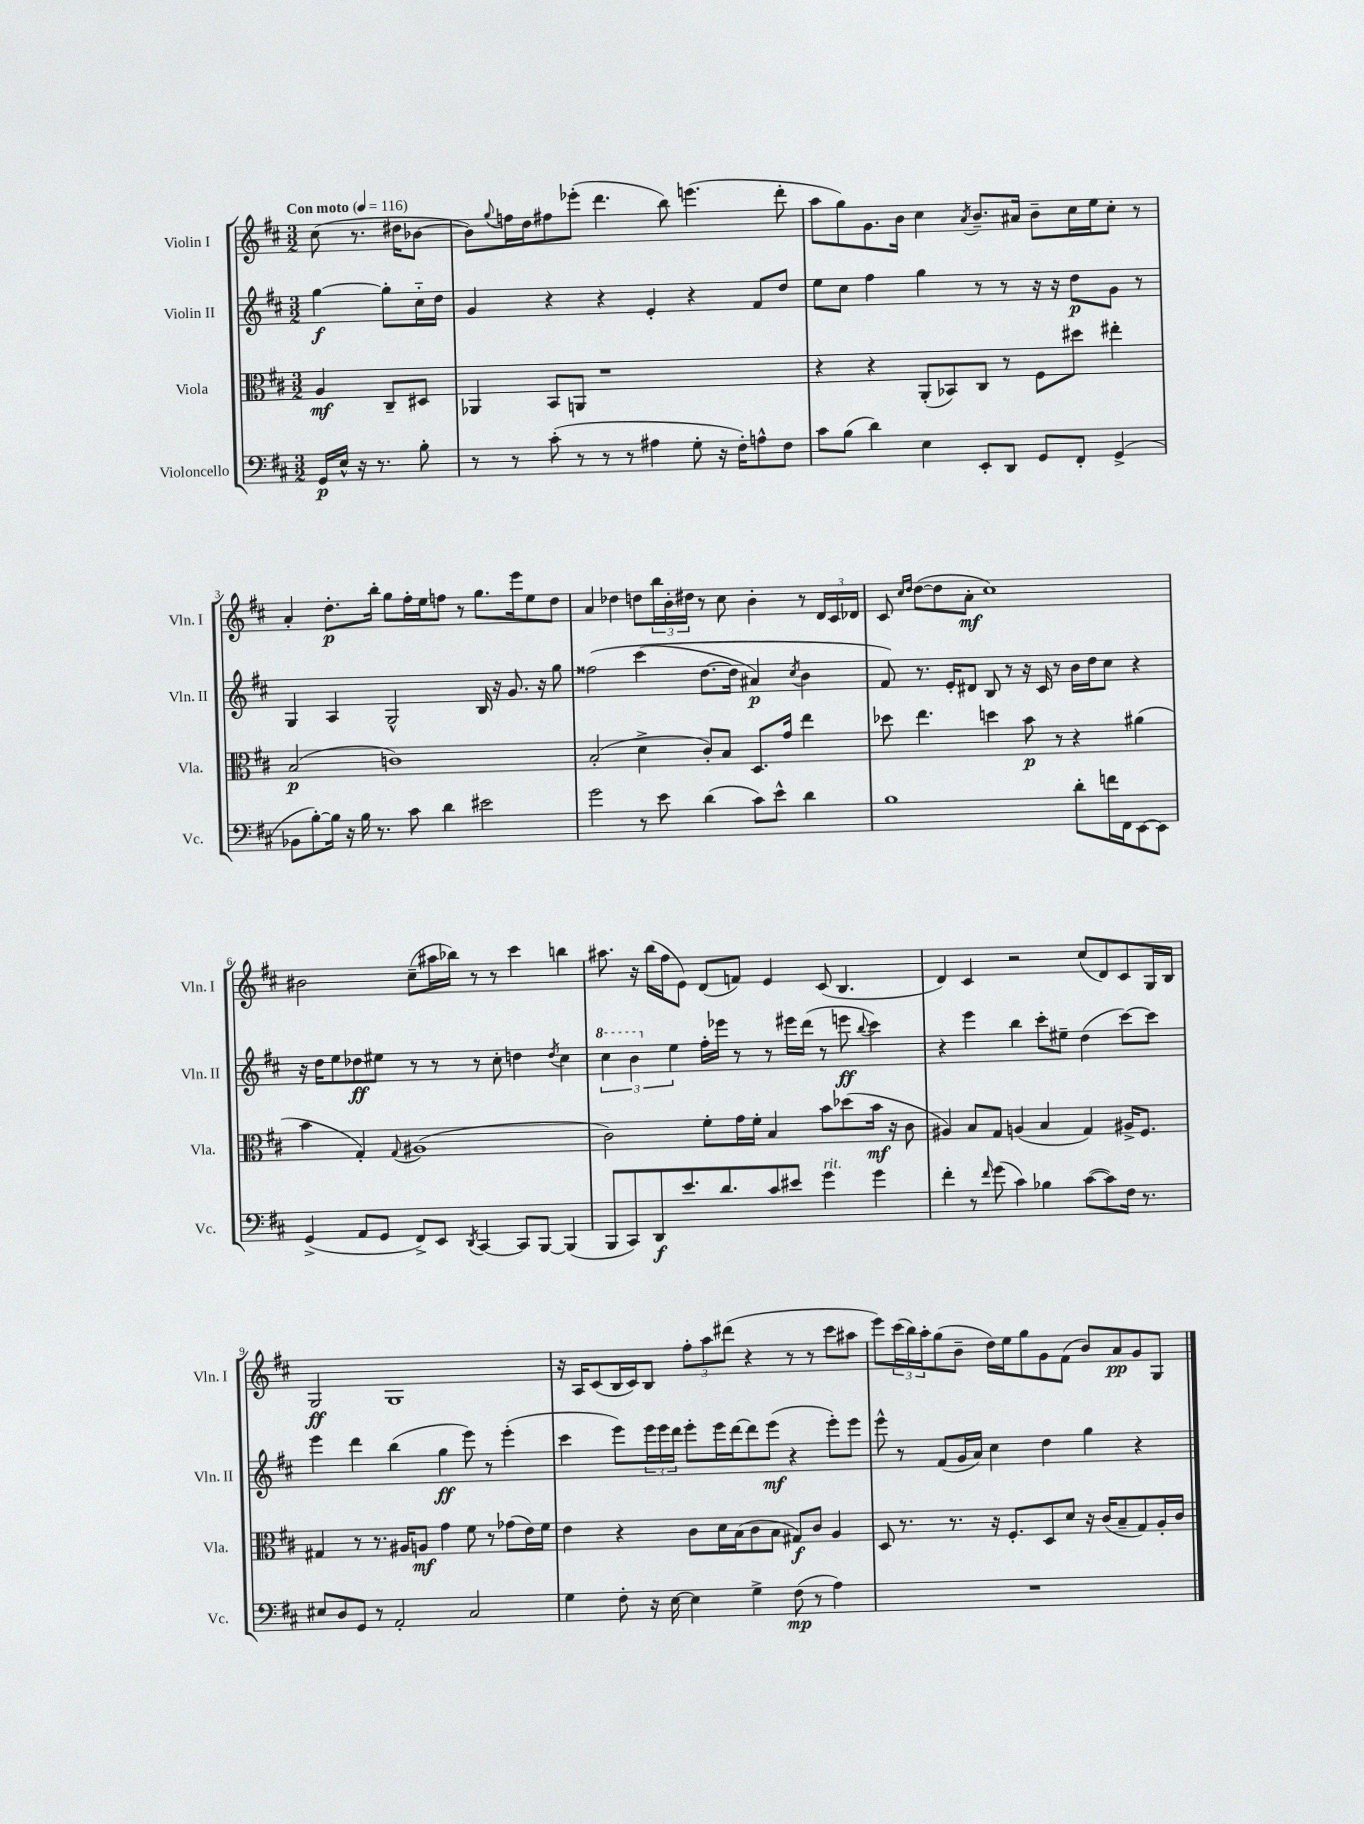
<<
\new StaffGroup <<
\new Staff = "s0" \with { instrumentName = "Violin I" shortInstrumentName = "Vln. I" } {
    \clef treble \key d \major \numericTimeSignature \time 3/2 \partial 2 \tempo "Con moto" 4 = 116
    cis''8( r8. dis''16 bes'8~ |
    bes'8) \appoggiatura { g''8 } f''16 d''16 fis''8 ees'''8-.( d'''4. b''8) e'''4.( d'''8-. |
    a''8 g''8) g'8. b'16 cis''4 \acciaccatura { a'8 } b'8.-- ais'16 b'8-- cis''16 e''16 cis''8-. r8 |
    a'4-. d''8.-.\p b''16-. g''8 fis''16-. e''16 f''8 r8 g''8. e'''16 e''8 d''8 |
    a'4 des''4 d''8 \tuplet 3/2 { b''16 b'16-. dis''16 } r8 cis''8 b'4-. r8 \tuplet 3/2 { d'16 cis'16 des'16 } |
    cis'8 \grace { cis''16 d''16 } d''8~( d''8 a'8-.\mf cis''1) |
    bis'2 cis''8--( ais''16 bes''16) r8 r8 cis'''4 b''4 |
    ais''8. r16 b''16( fis''16 e'8) d'8( f'8) e'4 cis'8( b4. |
    d'4) cis'4 r2 cis''8( d'8) cis'8 g16 b16 |
    g2\ff g1 |
    r16 a16 cis'8( b16 cis'16) b8 \tuplet 3/2 { fis''8-. a''8 dis'''8( } r4 r8 r8 cis'''8 ais''8 |
    e'''8) \tuplet 3/2 { cis'''16( b''16) a''16-. } g''8( b'8-- d''16) e''16 g''8 g'8 fis'8( b'8) a'8\pp g'8 g8 \bar "|." |
}
\new Staff = "s1" \with { instrumentName = "Violin II" shortInstrumentName = "Vln. II" } {
    \clef treble \key d \major \numericTimeSignature \time 3/2 \partial 2
    g''4~\f g''8-. cis''16-_ d''16 |
    g'4 r4 r4 e'4-. r4 fis'8 d''8 |
    e''8 cis''8 fis''4 g''4 r8 r8 r16 r16 d''8\p g'8 r8 |
    g4 a4 g2-^ b16 r16 g'8. r16 g''8 |
    fisis''2\( cis'''4( d''8.~ d''16 ais'4\p) \acciaccatura { cis''8 } b'4 |
    fis'8\) r8. e'16-. dis'8 b8 r8 r16 cis'16 r8 b'16 d''16 cis''8 r4 |
    r16 d''16 e''8 des''8\ff eis''8 r8 r8 r8 cis''8-. d''4 \acciaccatura { d''8 } cis''4 |
    \tuplet 3/2 { \ottava #1 cis'''4 b''4 \ottava #0 e''4 } fis''16-. ees'''16 r8 r8 eis'''16 d'''16( r8 e'''8\ff \appoggiatura { b''8 } cis'''4) |
    r4 e'''4 b''4 cis'''8-. eis''8-- d''4( cis'''8~) cis'''8 |
    e'''4 d'''4 b''4( g''4\ff e'''8) r8 e'''4-.( |
    cis'''4 e'''8) \tuplet 3/2 { e'''16 e'''16 d'''16 } e'''8-. e'''16 d'''16~ d'''8 e'''8\mf( r4 e'''8-.) e'''8 |
    e'''8-^ r8 fis'8( g'16 a'16) cis''4 d''4 g''4 r4 \bar "|." |
}
\new Staff = "s2" \with { instrumentName = "Viola" shortInstrumentName = "Vla." } {
    \clef alto \key d \major \numericTimeSignature \time 3/2 \partial 2
    a4\mf cis8-- dis8 |
    aes,4 b,8 a,8 r1 |
    r4 r4 a,8-.( bes,8) cis8 r8 fis8 dis''8 eis''4-. |
    b2\p( c'1) |
    b2-.( d'4-> cis'8-.) b8 d8. g'16 e''4 |
    des''8 e''4. d''4 b'8\p r8 r4 ais'4( |
    b'4 g4-.) \appoggiatura { g8 } ais1( |
    cis'2) fis'8-. g'16 fis'16-. b4 b'8 des''8( b'16\mf r16 cis'8 |
    ais4) b8 g8 a4( b4 g4) ais16-> fis8. |
    gis4 r8 r8. ais16 a8\mf g'4 fis'8 r8 ges'8( e'16) fis'16 |
    e'4 r4 cis'8 d'16 b16( cis'8 b8 gis8\f) cis'8 a4 |
    d8 r8. r8. r16 fis8.-. d8 d'8 r16 cis'16( b8-- g8) a16-. cis'16 \bar "|." |
}
\new Staff = "s3" \with { instrumentName = "Violoncello" shortInstrumentName = "Vc." } {
    \clef bass \key d \major \numericTimeSignature \time 3/2 \partial 2
    g,16\p e16-^ r16 r8. b8-. |
    r8 r8 cis'8-.( r8 r8 r8 ais4 g8-. r16 fis16-.) a8-^ fis8 |
    cis'8 b8( d'4) e4 e,8-. d,8 g,8 fis,8-. g,4->( |
    bes,8 b8~-.) b16 r16 b16 r8. cis'8 d'4 eis'2 |
    g'2 r8 e'8 d'4( cis'8) e'8-^ d'4 |
    b1 d'8-. f'16 fis,16 e,8~ e,8 |
    g,4->( a,8 g,8 fis,8->) e,8 \acciaccatura { d,8 } cis,4~ cis,8 b,,8~ b,,4( |
    b,,8 cis,8) d,8\f e'8. d'8. cis'8 eis'8 g'4^\markup { \italic "rit." } g'4 |
    fis'4-. r8 \grace { fis'16 } g'8( cis'4) bes4 cis'8~( cis'8) fis16 r8. |
    eis8 d8 g,8 r8 a,2-. cis2 |
    g4 fis8-. r16 e16~ e4 g4-> fis8\mp( r8 a4) |
    R1. \bar "|." |
}
>>
>>
